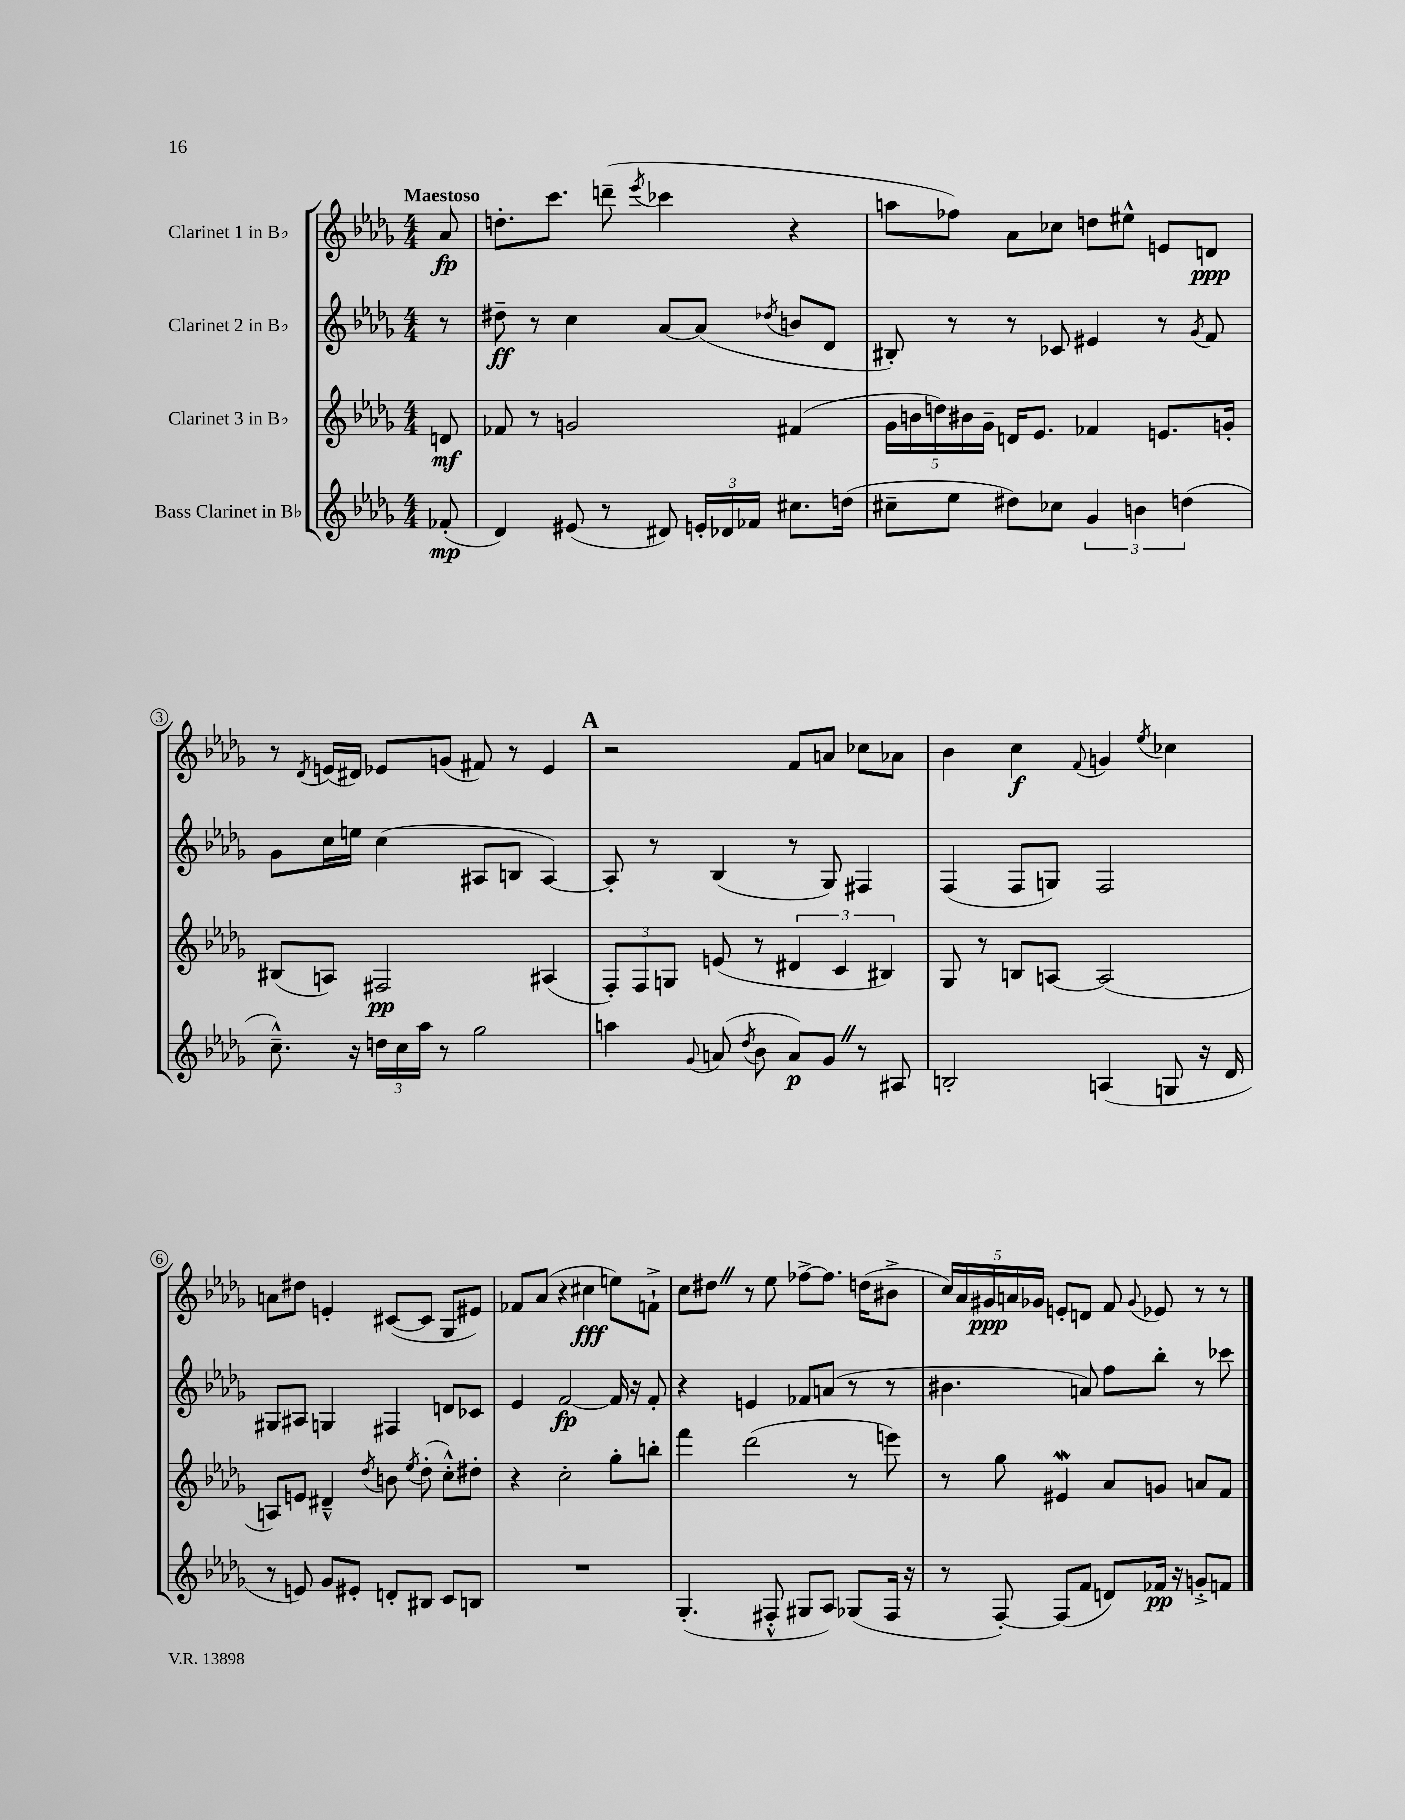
<<
\new StaffGroup <<
\new Staff = "s0" \with { instrumentName = "Clarinet 1 in Bb" } {
    \clef treble \key des \major \numericTimeSignature \time 4/4 \partial 8 \tempo "Maestoso"
    \autoBeamOff aes'8\fp |
    d''8.[-. c'''8.] d'''8--( \acciaccatura { ees'''8 } ces'''4 r4 |
    a''8[ fes''8]) aes'8[ ces''8] d''8[ eis''8]-^ e'8[ d'8]\ppp |
    r8 \acciaccatura { des'8 } e'16[( dis'16]) ees'8[ g'8]( fis'8) r8 ees'4 |
    \mark \markup { \bold "A" } r2 f'8[ a'8] ces''8[ aes'8] |
    bes'4 c''4\f \appoggiatura { f'8 } g'4 \acciaccatura { ees''8 } ces''4 |
    a'8[ dis''8] e'4-. cis'8[~( cis'8] ges8[ eis'8]) |
    fes'8[ aes'8]( r4 cis''4\fff e''8[) f'8]-!-> |
    c''8[ dis''8] \once \override BreathingSign.text = \markup { \musicglyph "scripts.caesura.straight" } \breathe r8 ees''8 fes''8[~-> fes''8.] d''16[( bis'8]-> |
    \tuplet 5/4 { c''16[) aes'16 gis'16\ppp a'16 ges'16] } e'8[-. d'8] f'8 \appoggiatura { ges'8 } ees'8 r8 r8 \bar "|." |
}
\new Staff = "s1" \with { instrumentName = "Clarinet 2 in Bb" } {
    \clef treble \key des \major \numericTimeSignature \time 4/4 \partial 8
    \autoBeamOff r8 |
    dis''8--\ff r8 c''4 aes'8[~ aes'8]( \acciaccatura { des''8 } b'8[ des'8] |
    bis8-.) r8 r8 ces'8 eis'4 r8 \acciaccatura { ges'8 } f'8 |
    ges'8[ c''16 e''16] c''4( ais8[ b8] ais4~) |
    \mark \markup { \bold "A" } ais8-. r8 bes4( r8 ges8) fis4 |
    f4( f8[ g8]) f2 |
    gis8[ ais8] g4 fis4 d'8[ ces'8] |
    ees'4 f'2~\fp f'16 r16 f'8-. |
    r4 e'4 fes'8[ a'8]( r8 r8 |
    bis'4. a'8) f''8[ bes''8]-. r8 ces'''8 \bar "|." |
}
\new Staff = "s2" \with { instrumentName = "Clarinet 3 in Bb" } {
    \clef treble \key des \major \numericTimeSignature \time 4/4 \partial 8
    \autoBeamOff d'8\mf |
    fes'8 r8 g'2 fis'4( |
    \tuplet 5/4 { ges'16[ b'16 d''16) bis'16 ges'16]-- } d'16[ ees'8.] fes'4 e'8.[ g'16]-. |
    bis8[( a8]) fis2\pp ais4( |
    \mark \markup { \bold "A" } \tuplet 3/2 { f8[-.) f8 g8] } e'8( r8 \tuplet 3/2 { dis'4 c'4 bis4) } |
    ges8 r8 b8[ a8]~ a2( |
    a8[) e'8] dis'4---^ \acciaccatura { des''8 } b'8 \acciaccatura { ees''8 } des''8-.( c''8[-.-^) dis''8]-. |
    r4 c''2-. ges''8[-. b''8]-. |
    f'''4 des'''2( r8 e'''8) |
    r8 ges''8 eis'4\mordent aes'8[ g'8] a'8[ f'8] \bar "|." |
}
\new Staff = "s3" \with { instrumentName = "Bass Clarinet in Bb" } {
    \clef treble \key des \major \numericTimeSignature \time 4/4 \partial 8
    \autoBeamOff fes'8-.\mp( |
    des'4) eis'8( r8 dis'8) \tuplet 3/2 { e'16[-. des'16 fes'16] } cis''8.[ d''16]( |
    cis''8[-- ees''8] dis''8[) ces''8] \tuplet 3/2 { ges'4 b'4 d''4( } |
    c''8.---^) r16 \tuplet 3/2 { d''16[ c''16 aes''16] } r8 ges''2 |
    \mark \markup { \bold "A" } a''4 \appoggiatura { ges'8 } a'8( \acciaccatura { des''8 } bes'8 a'8[\p) ges'8] \once \override BreathingSign.text = \markup { \musicglyph "scripts.caesura.straight" } \breathe r8 ais8 |
    b2-. a4( g8 r16 des'16 |
    r8 e'8) ges'8[ eis'8]-. d'8[-. bis8] c'8[ b8] |
    R1 |
    ges4.-.( fis8-.-^ gis8[ aes8]) ges8[( fis16] r16 |
    r8 f8~-.) f8[( f'8] d'8[) fes'16]\pp r16 g'8[-.-> f'8] \bar "|." |
}
>>
>>
\layout { \context { \Score \override BarNumber.stencil = #(make-stencil-circler 0.1 0.3 ly:text-interface::print) } }
